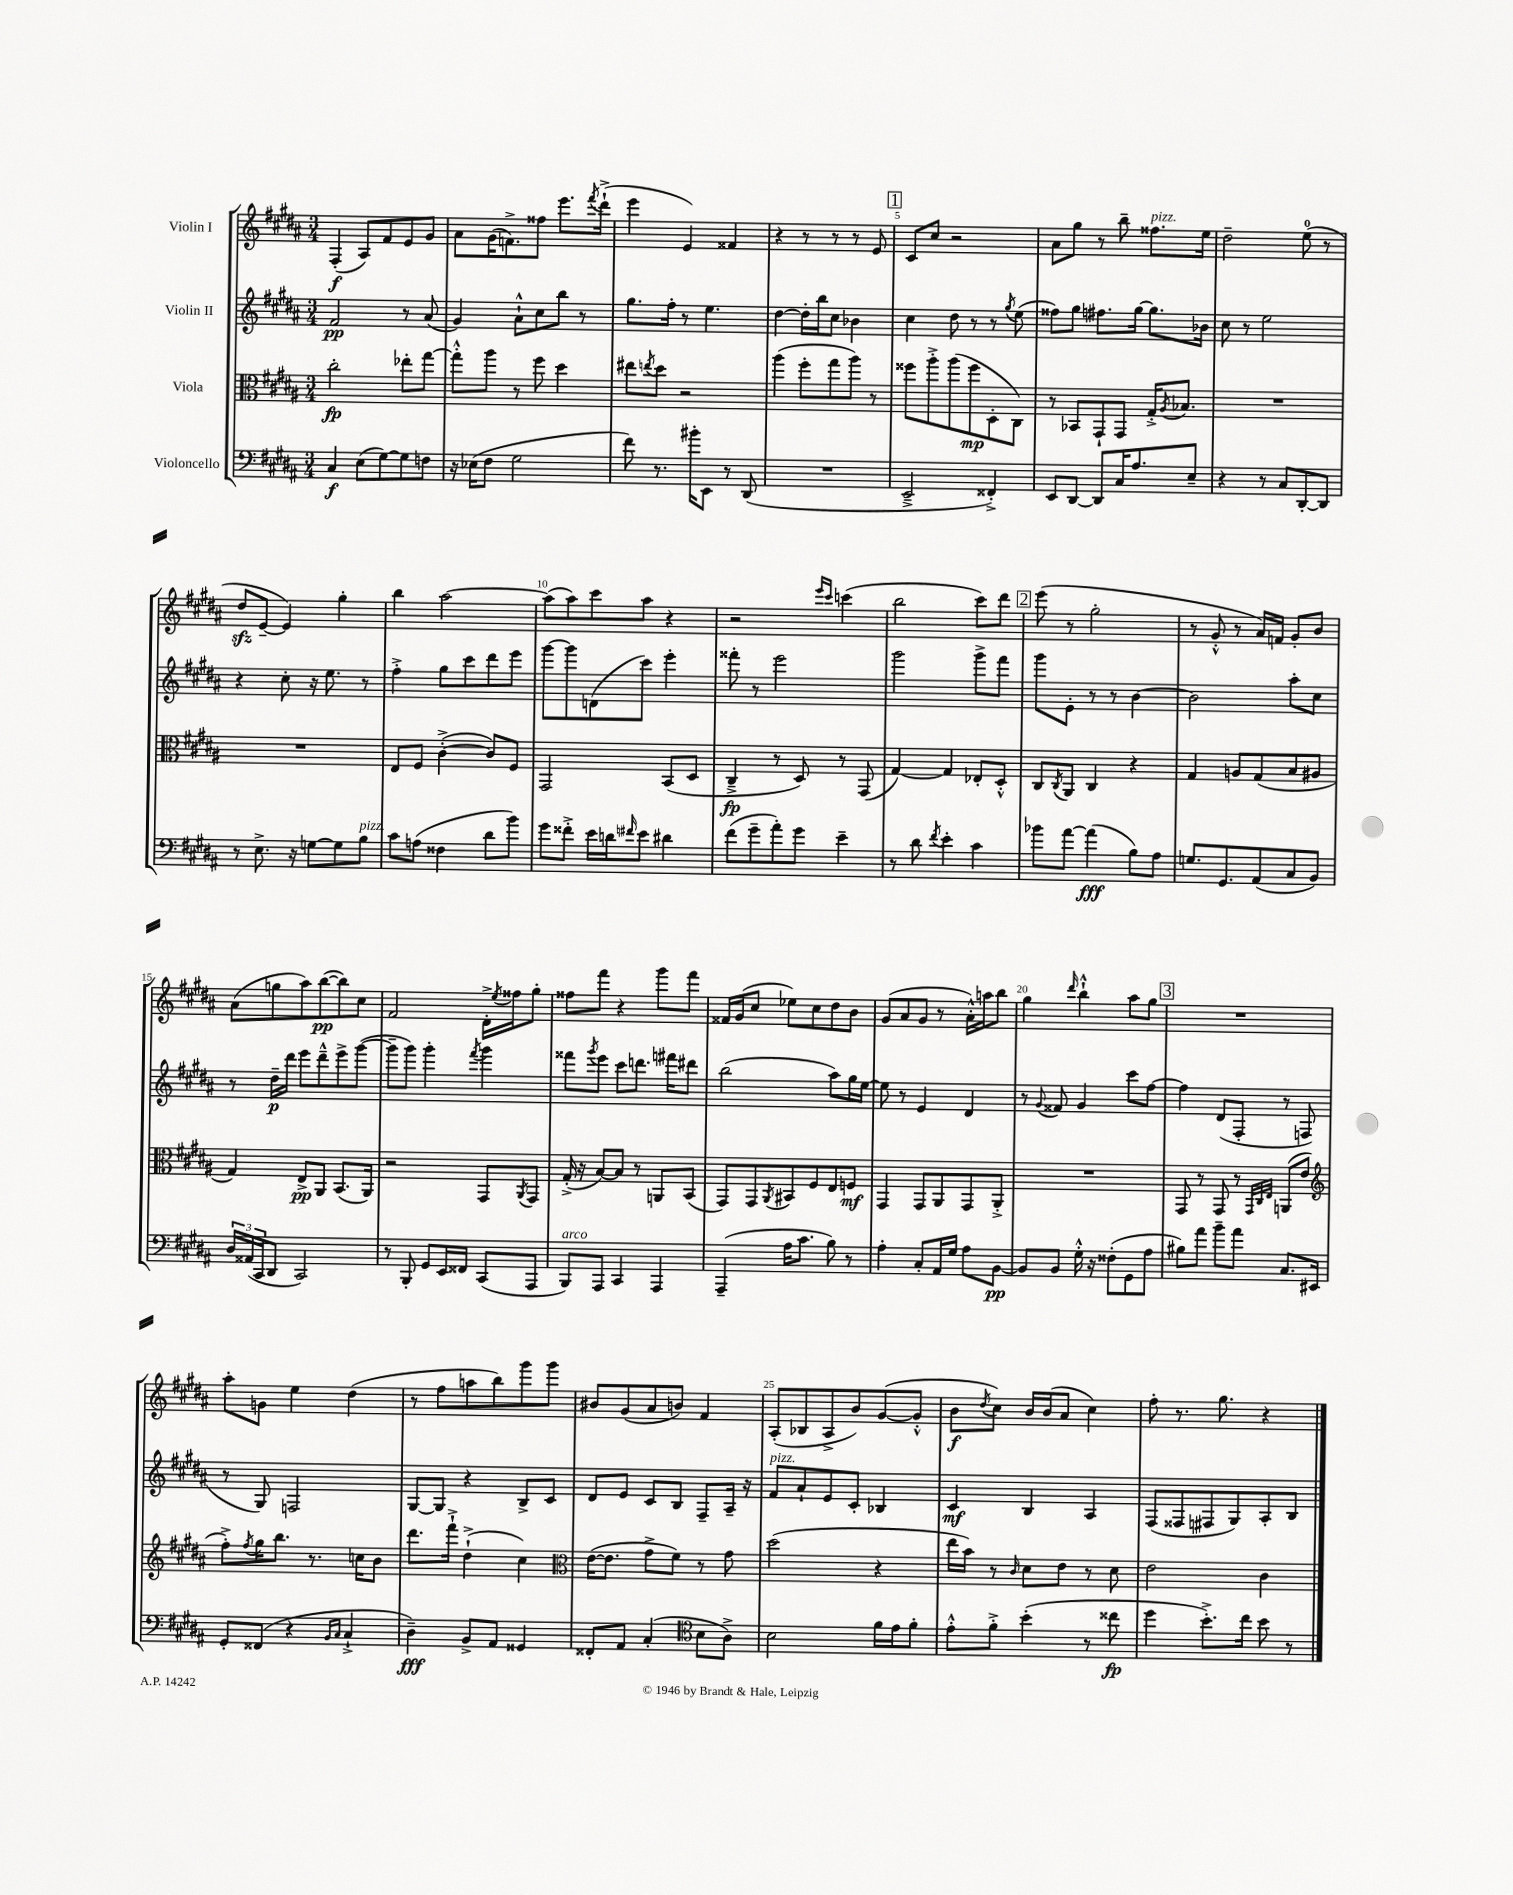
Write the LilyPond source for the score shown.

<<
\new StaffGroup <<
\new Staff = "s0" \with { instrumentName = "Violin I" } {
    \clef treble \key b \major \numericTimeSignature \time 3/4
    fis4-.\f( ais8) fis'8 e'8 gis'8 |
    ais'8 gis'16( f'8.->) fisis''8 e'''8. \acciaccatura { fis'''8 } dis'''16-!->( |
    e'''4 e'4) fisis'4 |
    r4 r8 r8 r8 e'8 |
    \mark \markup { \box "1" } cis'8 cis''8 r2 |
    ais'8 gis''8 r8 b''8-- fisis''8.^\markup { \italic "pizz." } e''16 |
    dis''2-- e''8-0( r8 |
    dis''8\sfz e'8~-- e'4) gis''4-. |
    b''4 ais''2~ |
    ais''8( ais''8) cis'''8 ais''8 r4 |
    r2 \grace { e'''16 cis'''16 } c'''4( |
    b''2 cis'''8) dis'''8 |
    \mark \markup { \box "2" } e'''8( r8 gis''2-. |
    r8 gis'8-.-^ r8 ais'16) f'16 gis'8-. b'8 |
    ais'8( g''8 ais''8) b''8~\pp( b''8) cis''8 |
    fis'2 dis'16-.-> \acciaccatura { e''8 } fisis''16 gis''8-. |
    fisis''8 fis'''8 r4 gis'''8 fis'''8 |
    fisis'16 gis'16( cis''8 ees''8) cis''8 dis''8 b'8 |
    gis'8( ais'8 gis'8 r8 ais'16-.-^) a''16 b''8 |
    gis''4 \grace { dis'''16 } b''4-!-^ ais''8 gis''8 |
    \mark \markup { \box "3" } R2. |
    ais''8-. g'8 e''4 dis''4( |
    r8 fis''8 a''8 b''8) gis'''8 gis'''8 |
    bis'8 gis'8( ais'8 b'8) fis'4 |
    ais8-.( bes8 ais8-> b'8) gis'8~( gis'8-.-^ |
    b'8\f \acciaccatura { dis''8 } cis''8) b'16 b'16( ais'8 cis''4) |
    fis''8-. r8. gis''8. r4 \bar "|." |
}
\new Staff = "s1" \with { instrumentName = "Violin II" } {
    \clef treble \key b \major \numericTimeSignature \time 3/4
    fis'2\pp r8 ais'8( |
    gis'4) ais'8-!-^ cis''8 b''8 r8 |
    gis''8. fis''16-. r8 e''4. |
    dis''4~ dis''16-. b''16 cis''8 bes'4 |
    \mark \markup { \box "1" } cis''4 dis''8 r8 r8 \acciaccatura { gis''8 } e''8( |
    fisis''8) gis''8 fis''8. gis''16~ gis''8. bes'16 |
    cis''8 r8 e''2 |
    r4 cis''8-. r16 e''8. r8 |
    fis''4-.-> gis''8 cis'''8 dis'''8 e'''8 |
    gis'''8~ gis'''8 d'8( cis'''8) e'''4-. |
    fisis'''8-. r8 e'''2 |
    gis'''2 gis'''8-> fis'''8 |
    \mark \markup { \box "2" } gis'''8 e'8-. r8 r8 b'4~ |
    b'2 ais''8-. cis''8 |
    r8 dis''16--\p dis'''16 e'''8 dis'''8---^ e'''8-> gis'''8~( |
    gis'''8-- gis'''8) gis'''4-. \acciaccatura { fis'''8 } gis'''4 |
    fisis'''8 \acciaccatura { gis'''8 } e'''8 cis'''8 d'''8. fis'''16 dis'''8 |
    b''2( ais''8) gis''16 e''16~ |
    e''8 r8 e'4 dis'4 |
    r8 \appoggiatura { gis'8 } fisis'8 gis'4 cis'''8 fis''8~ |
    \mark \markup { \box "3" } fis''4 dis'8( fis8-. r8 f8 |
    r8 gis8) f2 |
    gis8~ gis8 r4 b8-> cis'8 |
    dis'8 e'8 cis'8 b8 fis8-- ais16-- r16 |
    fis'8^\markup { \italic "pizz." } ais'8-! e'8 cis'8-. bes4 |
    cis'4\mf b4 ais4 |
    fis8( fisis8 fis8 gis8) ais8-. b8 \bar "|." |
}
\new Staff = "s2" \with { instrumentName = "Viola" } {
    \clef alto \key b \major \numericTimeSignature \time 3/4
    cis''2-.\fp ees''8-. gis''8~ |
    gis''8-.-^ ais''8 r8 fis''8 dis''4 |
    eis''8 \acciaccatura { e''8 } dis''8 r2 |
    ais''4( fis''8-. gis''8 ais''8) r8 |
    \mark \markup { \box "1" } fisis''8 ais''8-.-> ais''8( fisis''8\mp dis8-. cis8) |
    r8 bes,8 gis,8-! gis,8 gis16-.-> \acciaccatura { ais8 } bes8. |
    R2. |
    R2. |
    e8 fis8 cis'4~-.->( cis'8) fis8 |
    gis,2 b,8( dis8 |
    cis4--->\fp r8 dis8) r8 gis,8( |
    gis4~) gis4 ees8-. dis8-.-^ |
    \mark \markup { \box "2" } cis8 \acciaccatura { cis8 } ais,8 cis4 r4 |
    gis4 a8 gis8( b8 ais8 |
    gis4) e8->\pp ais,8 b,8.( ais,16) |
    r2 gis,8 \acciaccatura { ais,8 } gis,8 |
    gis16-.->( r16 b8~) b8 r8 a,8 b,8( |
    gis,8) gis,8 \acciaccatura { ais,8 } bis,8 fis8 e8 f8\mf |
    gis,4 gis,8 ais,8 gis,8 ais,8-.-> |
    R2. |
    \mark \markup { \box "3" } gis,8 r8 gis,8 r8 \grace { gis,32 cis32 e32 } a,8( e'8 |
    \clef treble fis''8-.->) \acciaccatura { fis''8 } gis''16 b''8. r8. c''16 b'8 |
    dis'''8. fis'''16-!-> dis''4-!->( cis''4) |
    \clef alto e'16~( e'8. gis'8-> fis'8) r8 gis'8 |
    dis''2( r4 |
    e''16 b'16) r8 \grace { cis'16 } dis'8 e'8 r8 dis'8 |
    e'2 cis'4 \bar "|." |
}
\new Staff = "s3" \with { instrumentName = "Violoncello" } {
    \clef bass \key b \major \numericTimeSignature \time 3/4
    cis4\f e8( gis8~) gis8 f8 |
    r16 ees16( fis8 gis2 |
    fis'8) r8. bis'16-. e,8 r8 dis,8( |
    R2. |
    \mark \markup { \box "1" } e,2---> fisis,4-.->) |
    e,8 dis,8~ dis,8 cis16 ais8. e8-- |
    r4 r8 cis8 dis,8~-. dis,8 |
    r8 e8.-> r16 g8~ g8 b8^\markup { \italic "pizz." } |
    cis'8 a8( fisis4 dis'8 b'8) |
    gis'8 fisis'8-.-> e'16 d'16 \grace { fis'16 } e'8 dis'4 |
    fis'8( gis'8-- ais'8-.) gis'8 e'4-- |
    r8 dis'8 \acciaccatura { fis'8 } e'4-. cis'4 |
    \mark \markup { \box "2" } bes'8 ais'8~ ais'4\fff( b8) ais8 |
    g8. gis,8. ais,8( cis8 b,8) |
    \tuplet 3/2 { dis16 aisis,16( cis,16 } dis,8 cis,2) |
    r8 b,,8-. gis,8 e,16 fisis,16 cis,8( ais,,8 |
    b,,8^\markup { \italic "arco" }) ais,,8 cis,4 ais,,4 |
    ais,,4--( ais16 cis'8. b8) r8 |
    ais4-. cis8-. ais,16 gis16 ais8 b,8~\pp |
    b,8 b,8 gis16-.-^ r16 fisis8-.( gis,8 ais8 |
    \mark \markup { \box "3" } bis8) ais'8 b'8-- ais'8 cis8. eis,16 |
    gis,8-. fisis,8( r4 \grace { b,16 cis16 } cis4-!-> |
    dis4--\fff) b,8-> ais,8 gisis,4 |
    fisis,8-. ais,8 cis4-.( \clef tenor b8 ais8->) |
    b2 fis'16 e'16 fis'8-. |
    e'8-.-^ fis'8-.-> b'4-.( r8 cisis''8\fp |
    dis''4 b'8.-.->) cis''16 b'8 r8 \bar "|." |
}
>>
>>
\layout { \context { \Score \override BarNumber.break-visibility = ##(#f #t #t) barNumberVisibility = #(every-nth-bar-number-visible 5) } }
